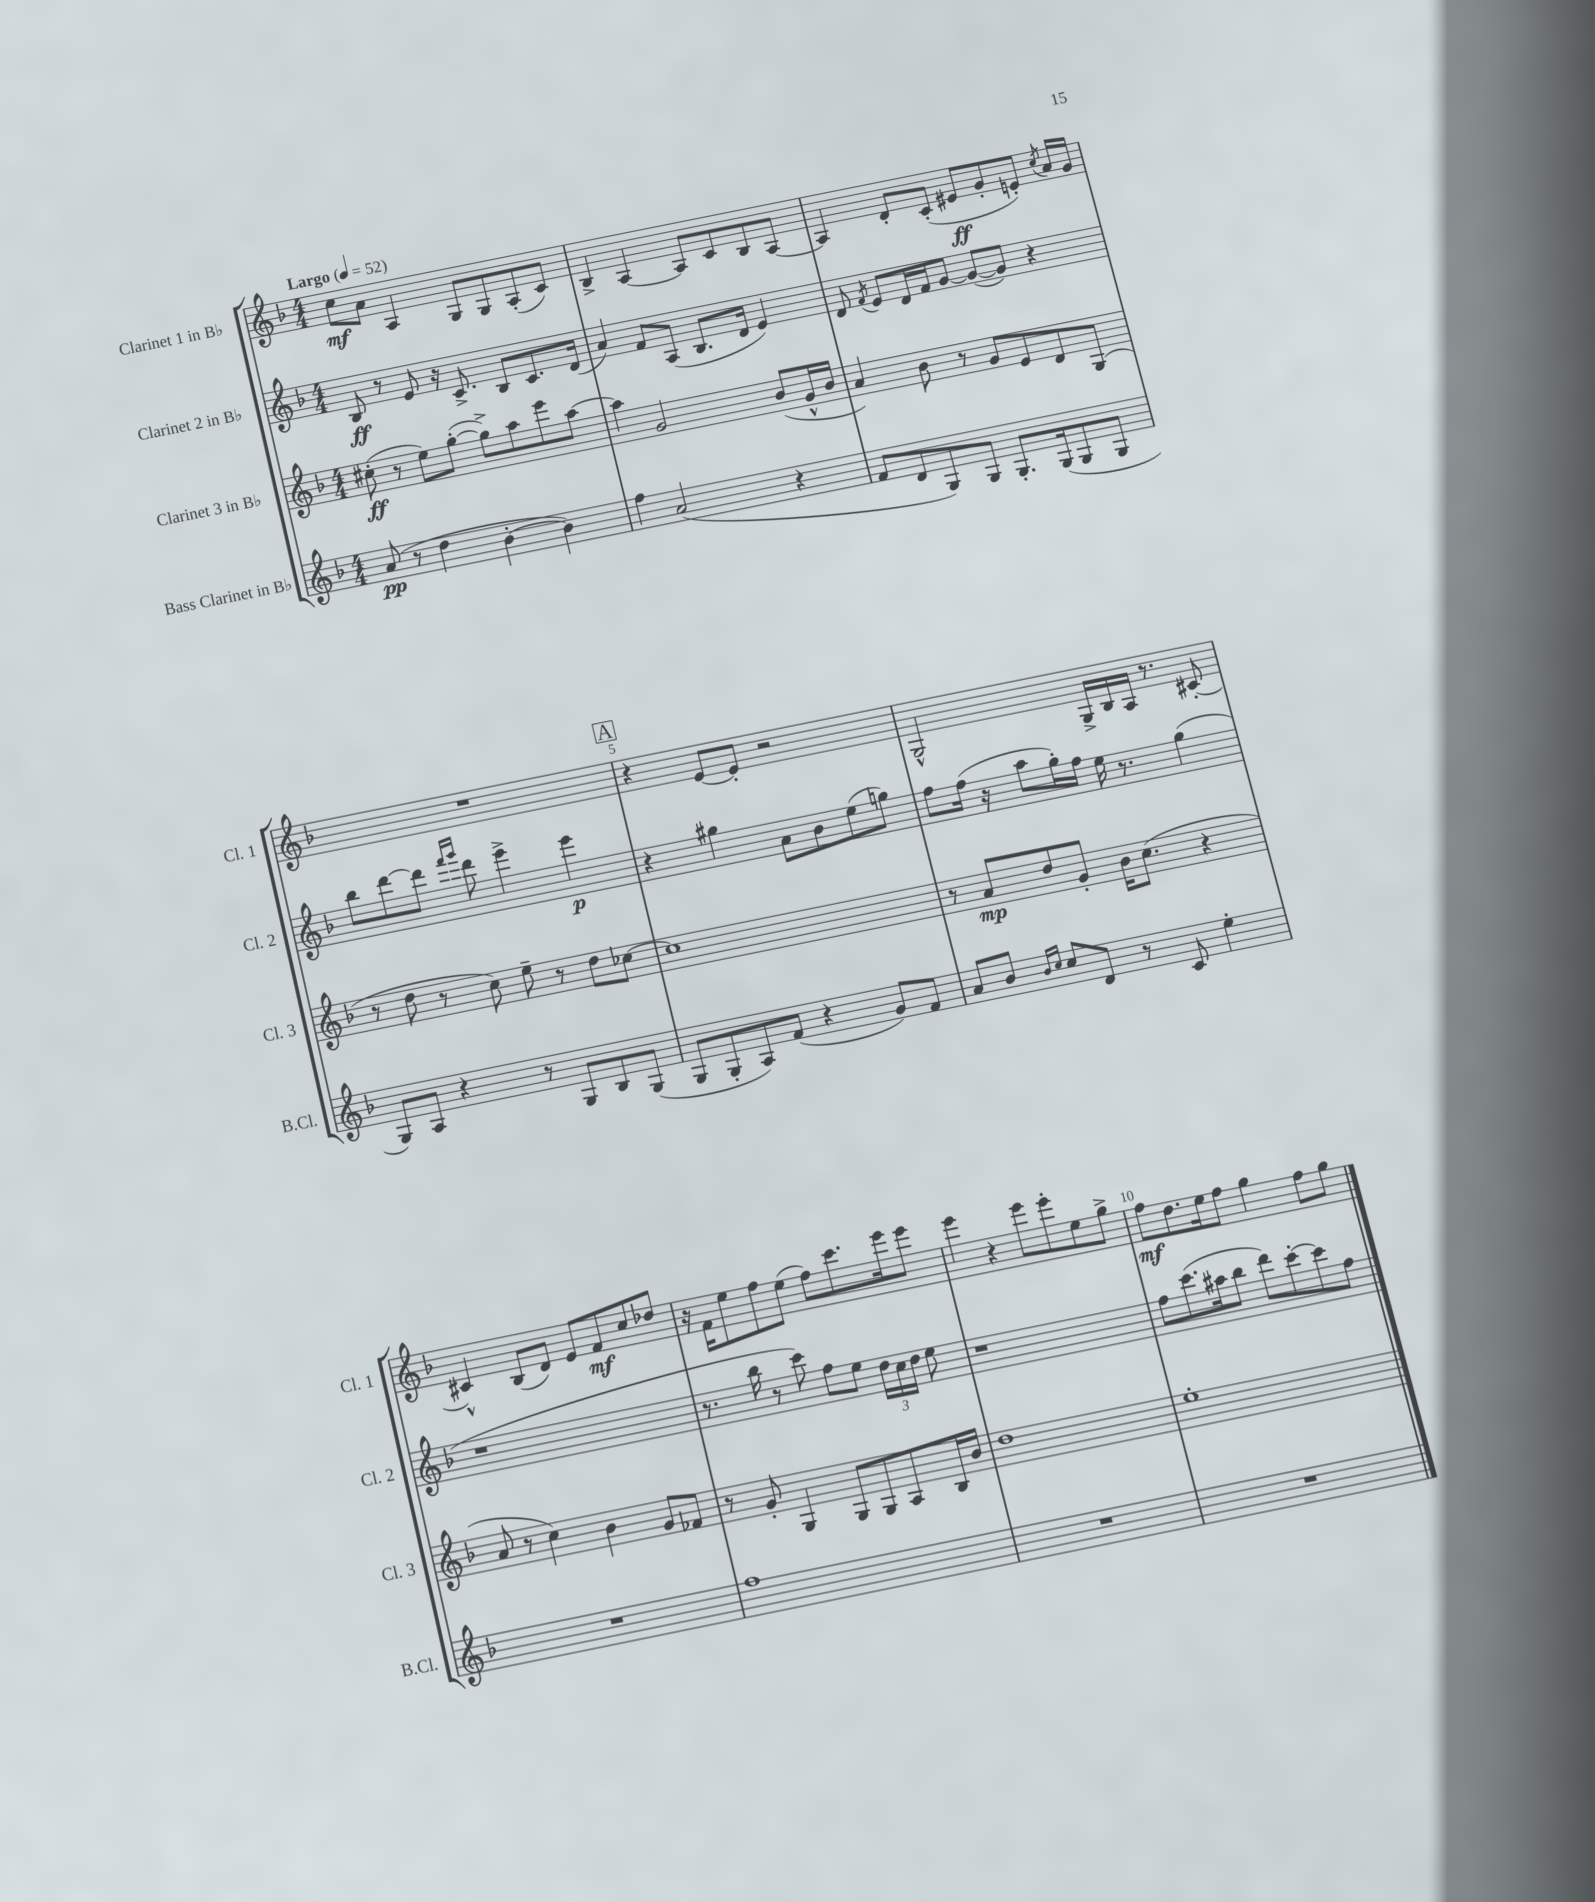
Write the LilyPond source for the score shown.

<<
\new StaffGroup <<
\new Staff = "s0" \with { instrumentName = "Clarinet 1 in Bb" shortInstrumentName = "Cl. 1" } {
    \clef treble \key f \major \numericTimeSignature \time 4/4 \tempo "Largo" 4 = 52
    \autoBeamOff c''8[\mf a'8] a4 g8[ g8 a8-.( c'8]) |
    bes4-> a4~ a8[ c'8 bes8 a8]~ |
    a4 d'8[-. c'8]-.( eis'8[\ff g'8-. e'8]-.) \acciaccatura { c''8 } a'16[ g'16] |
    R1 |
    \mark \markup { \box "A" } r4 e'8[~ e'8]-. r2 |
    g2-^ g16[-> bes16 a16] r8. cis'8~-. |
    cis'4-^ bes8[( d'8]) e'8[ f'8\mf c''8 des''8] |
    r16 f'16[ e''8 f''8 e''8]( f''8[) c'''8. e'''16 e'''8] |
    e'''4 r4 e'''8[ e'''8-. e''8 g''8]-> |
    f''8[\mf d''8. e''16 f''8] g''4 f''8[ g''8] \bar "|." |
}
\new Staff = "s1" \with { instrumentName = "Clarinet 2 in Bb" shortInstrumentName = "Cl. 2" } {
    \clef treble \key f \major \numericTimeSignature \time 4/4
    \autoBeamOff bes8\ff r8 e'8 r16 c'8.-> bes8[ c'8. d'16]( |
    a'4) f'8[ a8]( bes8.[ d'16] e'4) |
    d'8 \acciaccatura { f'8 } e'8[ d'16 f'16 g'8]~ g'8[~( g'8]) r4 |
    bes''8[ d'''8~ d'''8] \grace { f'''16[ g'''16] } d'''8 e'''4-> e'''4\p |
    \mark \markup { \box "A" } r4 gis''4 a'8[ bes'8 e''8( g''8]) |
    f''8[ f''16]( r16 a''8[ g''16-.) f''16] e''16 r8. g''4( |
    r1 |
    r8. bes''16 r8 c'''8) f''8[ e''8] \tuplet 3/2 { d''16[ c''16 d''16] } e''8 |
    r1 |
    f''8[ c'''8.( ais''16 bes''8] d'''8[) c'''8~-. c'''8 f''8] \bar "|." |
}
\new Staff = "s2" \with { instrumentName = "Clarinet 3 in Bb" shortInstrumentName = "Cl. 3" } {
    \clef treble \key f \major \numericTimeSignature \time 4/4
    \autoBeamOff cis''8-.\ff( r8 e''8[) g''8]~-.( g''8[->) a''8 e'''8 a''8]~ |
    a''4 g'2 bes'8[( g'16-^ bes'16] |
    a'4) bes'8 r8 g'8[ e'8 d'8 g8]( |
    r8 d''8 r8 c''8) e''8-- r8 d''8[ ces''8]~ |
    \mark \markup { \box "A" } ces''1 |
    r8 a'8[\mp d''8 g'8]-. bes'16[ c''8.]( r4 |
    a'8 r8 c''4) bes'4 g'8[ fes'8] |
    r8 g'8-. g4 g8[ g8 a8 bes16 bes'16] |
    d''1 |
    e''1-. \bar "|." |
}
\new Staff = "s3" \with { instrumentName = "Bass Clarinet in Bb" shortInstrumentName = "B.Cl." } {
    \clef treble \key f \major \numericTimeSignature \time 4/4
    \autoBeamOff a'8\pp( r8 d''4 bes'4~-. bes'4) |
    f''4 a'2( r4 |
    f'8[ d'8 g8) g8] g8.[-. g16( g8 g8] |
    g8[) a8] r4 r8 g8[ bes8 g8]( |
    \mark \markup { \box "A" } g8[ g8-. a8) f'8]( r4 g'8[) f'8] |
    a'8[ bes'8] \grace { bes'16[ c''16] } c''8[ d'8] r8 c'8 e''4-. |
    R1 |
    f''1 |
    R1 |
    R1 \bar "|." |
}
>>
>>
\layout { \context { \Score \override BarNumber.break-visibility = ##(#f #t #t) barNumberVisibility = #(every-nth-bar-number-visible 5) } }
